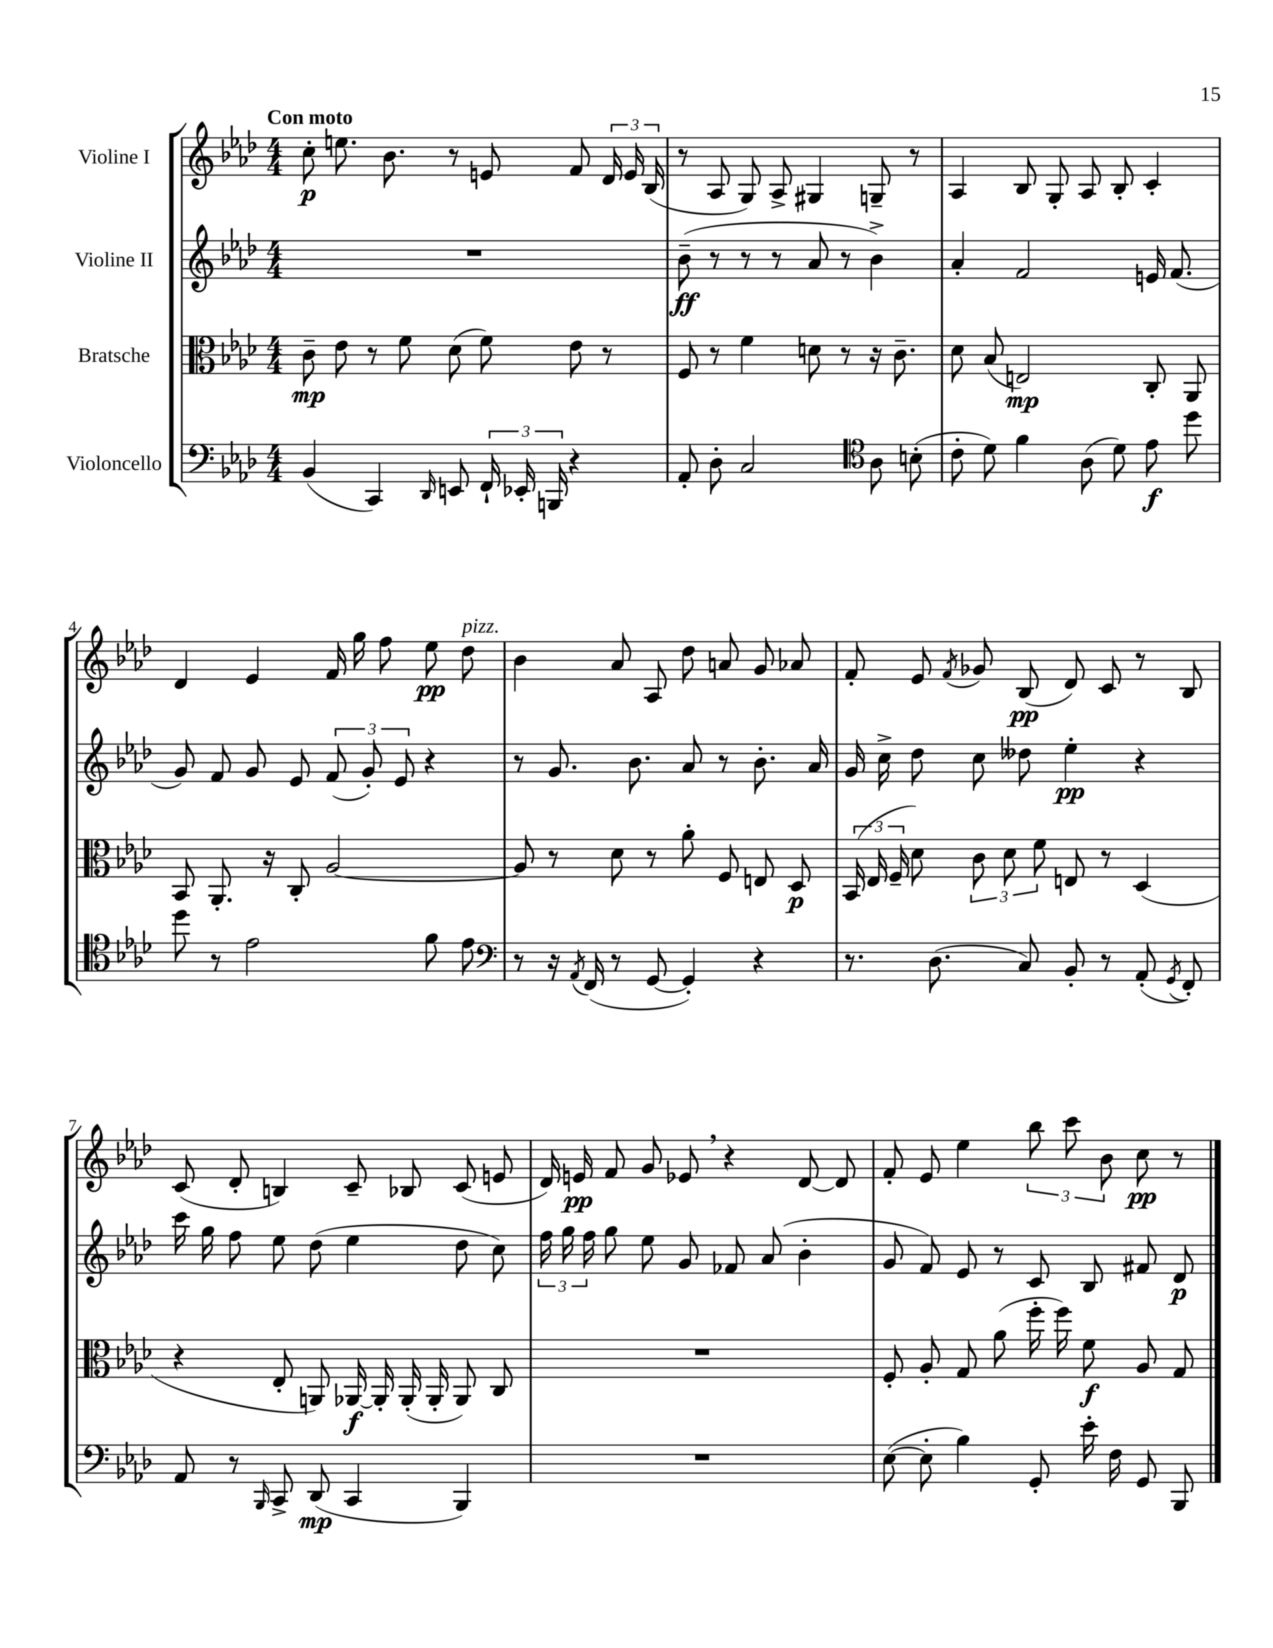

**kern	**kern	**kern	**kern
*staff4	*staff3	*staff2	*staff1
*clefF4	*clefC3	*clefG2	*clefG2
*k[b-e-a-d-]	*k[b-e-a-d-]	*k[b-e-a-d-]	*k[b-e-a-d-]
*M4/4	*M4/4	*M4/4	*M4/4
(4BB-	8c~	1r	8cc'
.	8e-	.	8.ee
4CC)	8r	.	.
.	.	.	8.b-
.	8f	.	.
16qqDD-	.	.	.
8EE	(8d-	.	8r
24FF`	8f)	.	8e
24EE-'	.	.	.
24BBB	.	.	.
4r	8e-	.	8f
.	8r	.	24d-
.	.	.	24e
.	.	.	(24B-
=	=	=	=
8AA-'	8F	(8b-~	8r
8D-'	8r	8r	8A-
2C	4f	8r	8G)
.	.	8r	8A-^
.	8d	8a-	4G#
.	8r	8r	.
*clefC4	*	*	*
8A-	16r	4b-^)	8G~
.	8.c~	.	.
(8B'	.	.	8r
=	=	=	=
8c'	8d-	4a-'	4A-
8d-)	(8B-	.	.
4f	2E)	2f	8B-
.	.	.	8G'
(8A-	.	.	8A-
8d-)	.	.	8B-'
8e-	8C'	16e	4c'
.	.	(8.f	.
8dd-	8AA-	.	.
=	=	=	=
8dd-	8BB-	8g)	4d-
8r	8.AA-'	8f	.
2e-	.	8g	4e-
.	16r	.	.
.	8C'	8e-	.
.	[2A-	(12f	16f
.	.	.	16gg
.	.	12g')	.
.	.	.	8ff
.	.	12e-	.
8f	.	4r	8ee-
8e-	.	.	8dd-
=	=	=	=
*clefF4	*	*	*
8r	8A-]	8r	4b-
16r	8r	8.g	.
8qAA-	.	.	.
(16FF	.	.	.
8r	8d-	.	8a-
.	.	8.b-	.
[8GG	8r	.	8A-
4GG'])	8a-'	8a-	8dd-
.	8F	8r	8a
4r	8E	8.b-'	8g
.	8D-	.	8a-
.	.	16a-	.
=	=	=	=
8.r	(24BB-	16g	8f'
.	24E-	.	.
.	.	16cc^	.
.	24F~	.	.
.	8d-)	8dd-	8e-
(8.D-	.	.	.
.	.	.	8qf
.	12c	8cc	8g-
.	12d-	.	.
8C)	.	8dd--	(8B-
.	12f	.	.
8BB-'	8E	4ee-'	8d-)
8r	8r	.	8c
(8AA-'	(4D-	4r	8r
8qGG	.	.	.
8FF')	.	.	8B-
=	=	=	=
8AA-	4r	16ccc	(8c
.	.	16gg	.
8r	.	8ff	8d-'
16qqBBB-	.	.	.
8CC^	8E-'	8ee-	4B)
(8DD-	8AA)	(8dd-	.
4CC	[16AA-	4ee-	8c~
.	16AA-']	.	.
.	(16AA-'	.	8B-
.	16AA-'	.	.
4BBB-)	8AA-)	8dd-	(8c
.	8C	8cc)	8e
=	=	=	=
1r	1r	24ff	16d-)
.	.	24gg	.
.	.	.	16e
.	.	24ff	.
.	.	8gg	8f
.	.	8ee-	8g
.	.	8g	8e-
.	.	8f-	4r
.	.	(8a-	.
.	.	4b-'	[8d-
.	.	.	8d-]
=	=	=	=
([8E-	8F'	8g	8f'
8E-']	8A-'	8f)	8e-
4B-)	8G	8e-	4ee-
.	(8a-	8r	.
8GG'	16ff'	8c	12bb-
.	16ff)	.	.
.	.	.	12ccc
16e-'	8f	8B-	.
.	.	.	12b-
16F	.	.	.
8GG	8A-	8f#	8cc
8BBB-	8G	8d-	8r
==	==	==	==
*-	*-	*-	*-
